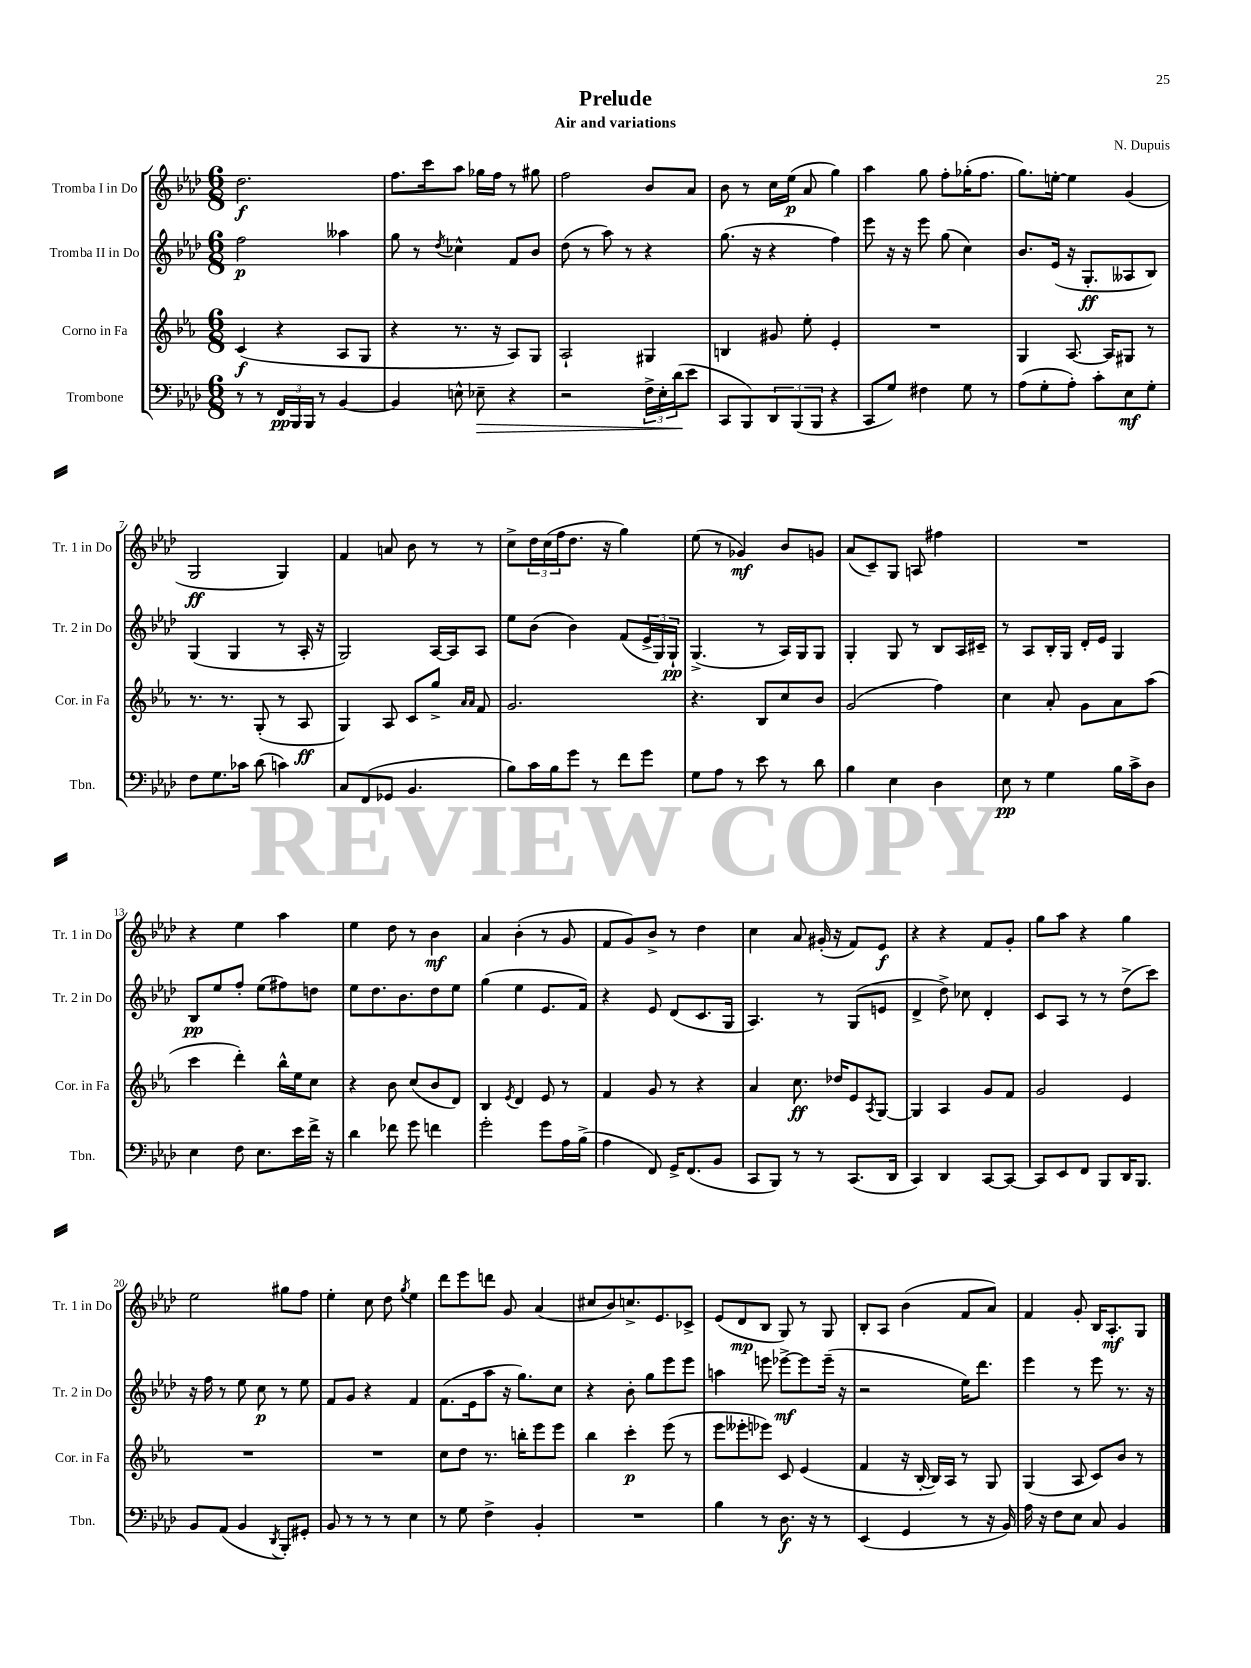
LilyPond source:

\header { title = "Prelude" composer = "N. Dupuis" subtitle = "Air and variations" }
<<
\new StaffGroup <<
\new Staff = "s0" \with { instrumentName = "Tromba I in Do" shortInstrumentName = "Tr. 1 in Do" } {
    \clef treble \key aes \major \numericTimeSignature \time 6/8
    des''2.\f |
    f''8. c'''16 aes''8 ges''16 f''16 r8 gis''8 |
    f''2 bes'8 aes'8 |
    bes'8 r8 c''16 ees''16\p( aes'8 g''4) |
    aes''4 g''8 f''8-. ges''16-.( f''8. |
    g''8.) e''16~-. e''4 g'4( |
    g2\ff g4) |
    f'4 a'8 bes'8 r8 r8 |
    c''8-> \tuplet 3/2 { des''16 c''16( f''16 } des''8. r16 g''4) |
    ees''8( r8 ges'4\mf) bes'8 g'8 |
    aes'8( c'8--) g8 a8 fis''4 |
    R2. |
    r4 ees''4 aes''4 |
    ees''4 des''8 r8 bes'4\mf |
    aes'4 bes'4-.( r8 g'8 |
    f'8 g'8) bes'8-> r8 des''4 |
    c''4 aes'8 gis'16-.( r16 f'8) ees'8\f |
    r4 r4 f'8 g'8-. |
    g''8 aes''8 r4 g''4 |
    ees''2 gis''8 f''8 |
    ees''4-. c''8 des''8 \acciaccatura { g''8 } ees''4 |
    des'''8 ees'''8 d'''8 g'8 aes'4( |
    cis''8 bes'8) c''8.-> ees'8. ces'8-> |
    ees'8( des'8\mp bes8 g8) r8 g8 |
    bes8-. aes8 bes'4( f'8 aes'8) |
    f'4 g'8-. bes16 aes8.-.\mf g8 \bar "|." |
}
\new Staff = "s1" \with { instrumentName = "Tromba II in Do" shortInstrumentName = "Tr. 2 in Do" } {
    \clef treble \key aes \major \numericTimeSignature \time 6/8
    f''2\p aeses''4 |
    g''8 r8 \acciaccatura { des''8 } ces''4-^ f'8 bes'8 |
    des''8( r8 aes''8) r8 r4 |
    g''8.( r16 r4 f''4) |
    ees'''8 r16 r16 ees'''8 g''8( c''4) |
    bes'8. ees'16( r16 g8.-.\ff aeses8 bes8) |
    g4( g4 r8 aes16-. r16 |
    g2) aes16~ aes16 aes8 |
    ees''8 bes'8( bes'4) f'8( \tuplet 3/2 { ees'16-> g16) g16-!\pp } |
    g4.->( r8 aes16) g16 g8 |
    g4-. g8 r8 bes8 aes16 cis'16-- |
    r8 aes8 bes16-. g16 des'16-. ees'16 g4 |
    bes8\pp ees''8 f''8-. ees''8( fis''8) d''8 |
    ees''8 des''8. bes'8. des''8 ees''8 |
    g''4( ees''4 ees'8. f'16) |
    r4 ees'8 des'8( c'8. g16 |
    aes4.) r8 g8( e'8 |
    des'4-> des''8->) ces''8 des'4-. |
    c'8 aes8 r8 r8 des''8->( c'''8) |
    r16 f''16 r8 ees''8 c''8\p r8 ees''8 |
    f'8 g'8 r4 f'4 |
    f'8.( ees'16 aes''8 r16 g''8.) c''8 |
    r4 bes'8-. g''8 ees'''8 ees'''8 |
    a''4 e'''8 ees'''8~->\mf ees'''8 ees'''16--( r16 |
    r2 ees''16) des'''8. |
    ees'''4 r8 ees'''8 r8. r16 \bar "|." |
}
\new Staff = "s2" \with { instrumentName = "Corno in Fa" shortInstrumentName = "Cor. in Fa" } {
    \clef treble \key ees \major \numericTimeSignature \time 6/8
    c'4\f( r4 aes8 g8 |
    r4 r8. r16 aes8) g8 |
    aes2-! gis4 |
    b4 gis'8 ees''8-. ees'4-. |
    R2. |
    g4 aes8.~ aes16 gis8 r8 |
    r8. r8. g8-.( r8 aes8\ff |
    g4) aes8 c'8 g''8-> \grace { aes'16 aes'16 } f'8 |
    g'2. |
    r4. bes8 c''8 bes'8 |
    g'2( f''4) |
    c''4 aes'8-. g'8 aes'8 aes''8( |
    c'''4 d'''4-.) bes''16-^ ees''16 c''8 |
    r4 bes'8 c''8( bes'8 d'8) |
    bes4 \acciaccatura { ees'8 } d'4 ees'8 r8 |
    f'4 g'8 r8 r4 |
    aes'4 c''8.\ff des''16 ees'8 \acciaccatura { aes8 } g8~ |
    g4 aes4 g'8 f'8 |
    g'2 ees'4 |
    R2. |
    R2. |
    c''8 d''8 r8. b''16-. ees'''8 ees'''8 |
    bes''4 c'''4-.\p ees'''8( r8 |
    ees'''8 eeses'''8-. ees'''8) c'8 ees'4( |
    f'4 r16 bes16~-. bes16) aes16 r8 g8 |
    g4( aes8 c'8) bes'8 r8 \bar "|." |
}
\new Staff = "s3" \with { instrumentName = "Trombone" shortInstrumentName = "Tbn." } {
    \clef bass \key aes \major \numericTimeSignature \time 6/8
    r8 r8 \tuplet 3/2 { f,16\pp bes,,16 bes,,16 } r8 bes,4~ |
    bes,4 e8-^ ees8--\> r4 |
    r2 \tuplet 3/2 { f16-> ees16-. des'16\!( } ees'8 |
    c,8 bes,,8) \tuplet 3/2 { des,8 bes,,8( bes,,8 } r4 |
    c,8 g8) fis4 g8 r8 |
    aes8( g8-. aes8-.) c'8-. ees8\mf g8-. |
    f8 g8. ces'16 des'8( c'4) |
    c8 f,8( ges,8 bes,4. |
    bes8) c'16 bes16 g'8 r8 f'8 g'8 |
    g8 aes8 r8 ees'8 r8 des'8 |
    bes4 ees4 des4 |
    ees8\pp r8 g4 bes16 c'16-> des8 |
    ees4 f8 ees8. ees'16 f'16-> r16 |
    des'4 fes'8 g'8 f'4 |
    g'2-. g'8 aes16 bes16->( |
    aes4 f,8) g,16-> f,8.( bes,8 |
    c,8 bes,,8) r8 r8 c,8.( des,16 |
    c,4) des,4 c,8~ c,8~ |
    c,8 ees,8 f,8 bes,,8 des,16 bes,,8. |
    bes,8 aes,8( bes,4 \acciaccatura { des,8 } bes,,8-.) gis,8-. |
    bes,8 r8 r8 r8 ees4 |
    r8 g8 f4-> bes,4-. |
    R2. |
    bes4 r8 des8.\f r16 r8 |
    ees,4( g,4 r8 r16 bes,16) |
    aes16 r16 f8 ees8 c8 bes,4 \bar "|." |
}
>>
>>
